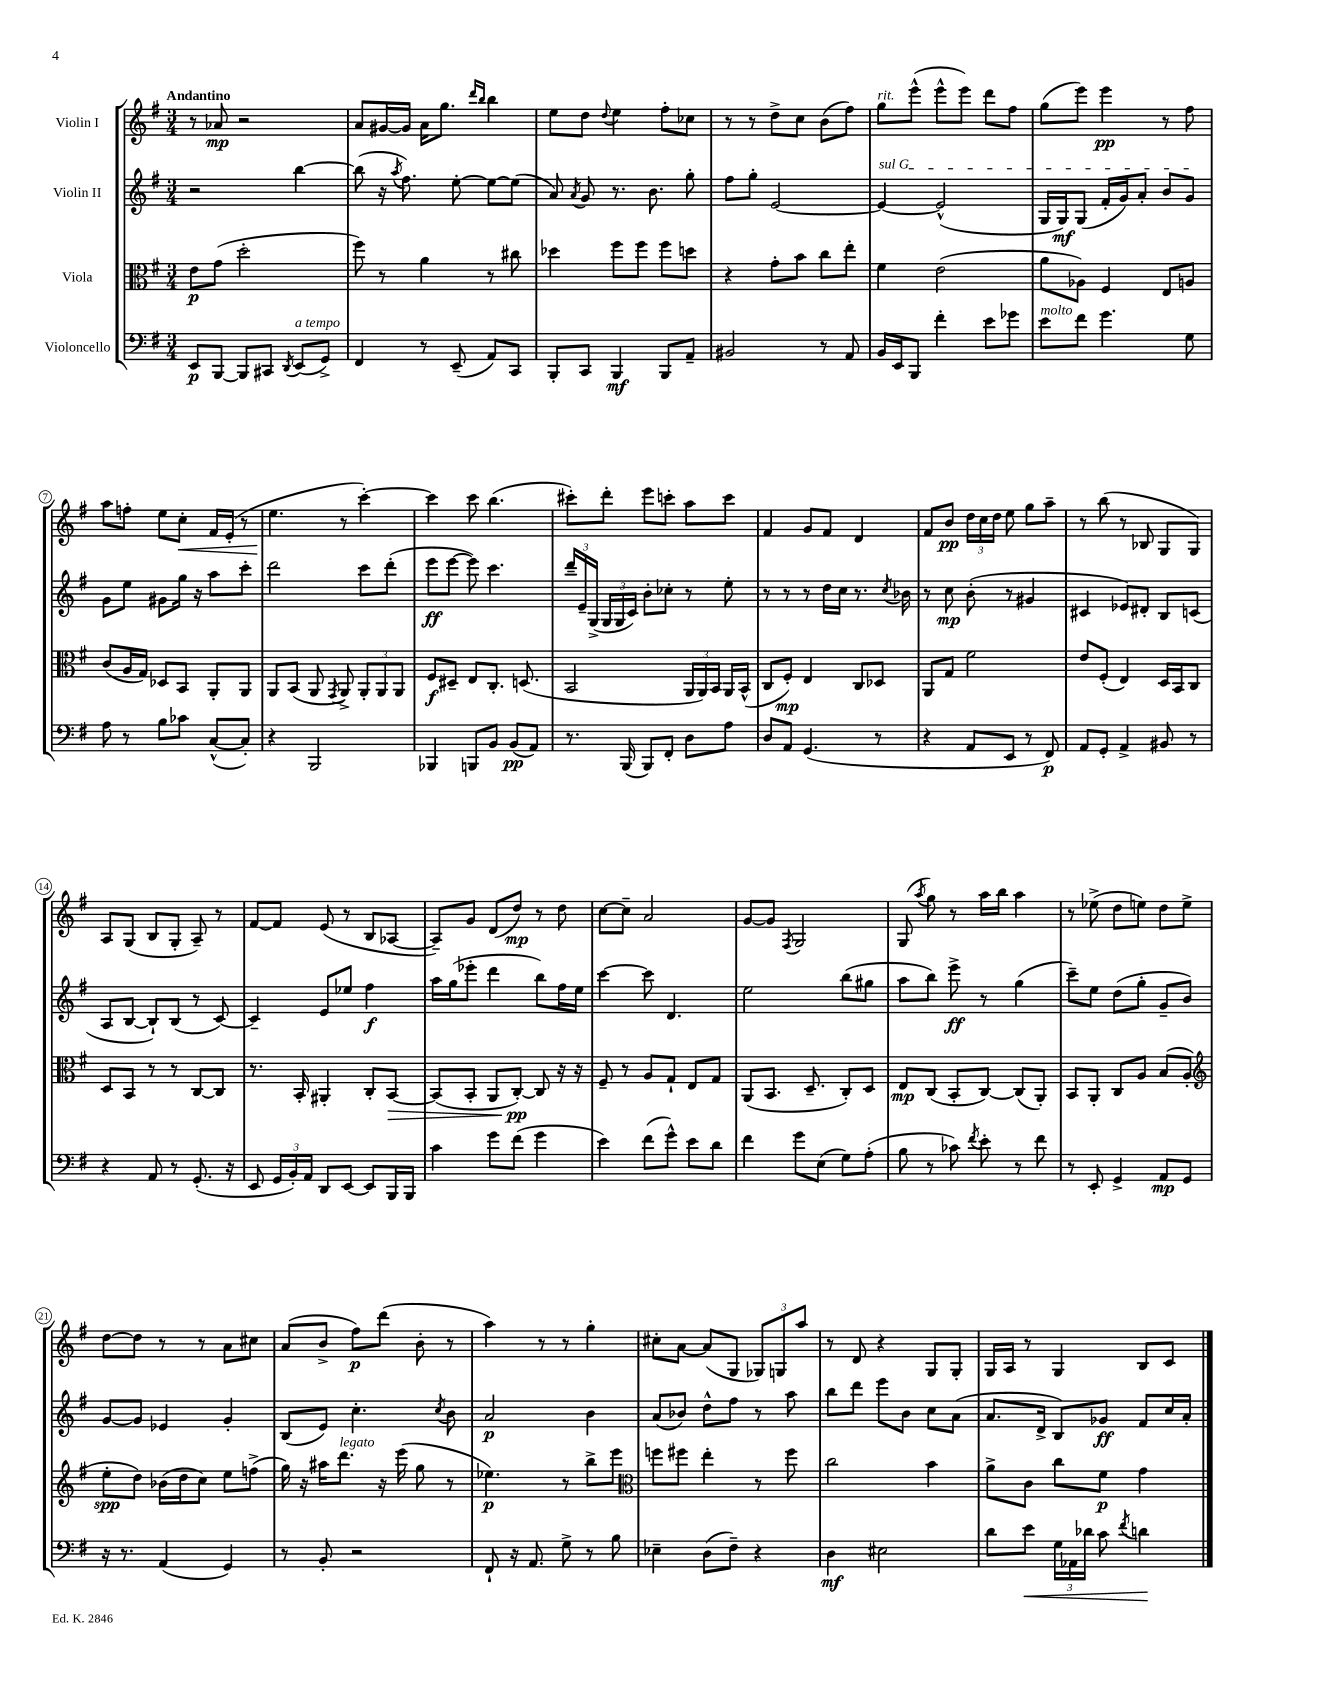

**kern	**kern	**kern	**kern
*staff4	*staff3	*staff2	*staff1
*clefF4	*clefC3	*clefG2	*clefG2
*k[f#]	*k[f#]	*k[f#]	*k[f#]
*M3/4	*M3/4	*M3/4	*M3/4
8EE/L	8e\L	2r	8r
[8BBB/J	(8g\J	.	8a-/
8BBB/]L	2dd'\	.	2r
8CC#/J	.	.	.
8qDD/	.	.	.
(8EE/L	.	[4bb\	.
8GG^/J)	.	.	.
=	=	=	=
4FF#/	8ff#\)	(8bb\]	8a/L
.	8r	16r	[16g#/L
.	.	8qaa/	.
.	.	8.ff#\)	16g#/]JJ
8r	4a\	.	16a\LK
.	.	.	8.gg\J
(8EE~/	.	[8ee'\	.
.	.	.	16qqddd/LL
.	.	.	16qqbb/JJ
8AA/L)	8r	8ee\_L	4bb\
8CC/J	8cc#\	(8ee\]J	.
=	=	=	=
8BBB'/L	4dd-\	8a/)	8ee\L
.	.	8qa/	.
8CC/J	.	8g/	8dd\J
.	.	.	8qqdd/
4BBB/	8ff#\L	8.r	4ee\
.	8ff#\J	.	.
.	.	8.b\	.
8BBB/L	8ff#\L	.	8ff#'\L
8AA~/J	8dd\J	8gg'\	8cc-\J
=	=	=	=
2BB#/	4r	8ff#\L	8r
.	.	8gg'\J	8r
.	8g'\L	[2e/	8dd^\L
.	8b\J	.	8cc\J
8r	8cc\L	.	(8b\L
8AA/	8ee'\J	.	8ff#\J)
=	=	=	=
16BB/LL	4f#\	4e/_	8gg\L
16EE/J	.	.	.
8BBB/J	.	.	(8eee^^\J
4f#'\	(2e\	(2e^^/]	8eee^^\L
.	.	.	8eee\J)
8e\L	.	.	8ddd\L
8g-\J	.	.	8ff#\J
=	=	=	=
8e\L	8a\L	16G/LL	(8gg\L
.	.	16G/J)	.
8f#\J	8A-\J)	(8G/J	8eee\J)
4.g\	4F#/	16f#'/LL	4eee\
.	.	16g/J)	.
.	.	8a'/J	.
.	8E/L	8b/L	8r
8G\	8A/J	8g/J	8ff#\
=	=	=	=
8A\	(8c/L	8g\L	8aa\L
8r	16A/L	8ee\J	8ff'\J
.	16G/JJ)	.	.
8B\L	8D-/L	8g#\L	8ee\L
8c-\J	8BB/J	16gg\Jk	8cc'\J
.	.	16r	.
([8C^^/L	8AA'/L	8aa\L	16f#/LL
.	.	.	(16e'/JJ
8C'/]J)	8AA/J	8ccc'\J	8r
=	=	=	=
4r	8AA/L	2ddd\	4.ee\
.	(8BB/J	.	.
2BBB/	8AA/	.	.
.	8qGG/	.	.
.	8AA^/)	.	8r
.	12AA'/L	8ccc\L	[4ccc'\)
.	12AA/	.	.
.	.	(8ddd'\J	.
.	12AA/J	.	.
=	=	=	=
4BBB-/	8F#/L	8eee\L	4ccc\]
.	8D#~/J	[8eee\J	.
8BBB/L	8E/L	8eee\])	8ccc\
8BB/J	8.C'/J	4.ccc\	(4.bb\
(8BB/L	.	.	.
.	(8.D/	.	.
8AA/J)	.	.	.
=	=	=	=
8.r	2BB/	24ddd~/LL	8ccc#'\L)
.	.	24e~/	.
.	.	(24G^/JJ	.
.	.	24G/LL	8ddd'\J
.	.	24G/	.
(16BBB/	.	.	.
.	.	24c/JJ)	.
8BBB/L)	.	8b'\L	8eee\L
8FF#'/J	.	8cc-'\J	8ccc'\J
8D\L	24AA/LL	8r	8aa\L
.	24AA/)	.	.
.	24BB/JJ	.	.
8A\J	16AA/LL	8ee'\	8ccc\J
.	(16BB^^/JJ	.	.
=	=	=	=
8D/L	8C/L	8r	4f#/
8AA/J	8F#'/J)	8r	.
(4.GG/	4E/	8r	8g/L
.	.	16dd\LL	8f#/J
.	.	16cc\JJ	.
.	8C/L	8.r	4d/
8r	8D-/J	.	.
.	.	8qcc/	.
.	.	16b-\	.
=	=	=	=
4r	8AA/L	8r	8f#/L
.	8G/J	8cc\	8b/J
8AA/L	2f#\	(8b'\	24dd\LL
.	.	.	24cc\
.	.	.	24dd\JJ
8EE/J	.	8r	8ee\
8r	.	4g#/	8gg\L
8FF#/)	.	.	8aa~\J
=	=	=	=
8AA/L	8e/L	4c#/	8r
8GG'/J	(8F#'/J	.	(8bb\
4AA^/	4E/)	8e-/L)	8r
.	.	8d#'/J	8B-/
8BB#/	16D/LL	8B/L	8G/L
.	16BB/J	.	.
8r	8C/J	(8c/J	8G/J)
=	=	=	=
4r	8D/L	8A/L	8A/L
.	8BB/J	[8B/J	(8G/J
8AA/	8r	8B`/]L)	8B/L
8r	8r	(8B/J	8G'/J
(8.GG'/	[8C/L	8r	8A~/)
.	8C/]J	[8c/)	8r
16r	.	.	.
=	=	=	=
8EE/	8.r	4c~/]	[8f#/L
24GG/LL	.	.	8f#/]J
24BB'/)	.	.	.
.	16BB'/	.	.
24AA/JJ	.	.	.
8DD/L	4AA#'/	8e/L	(8e/
[8EE/J	.	8ee-/J	8r
8EE/]L	8C'/L	4ff#\	8B/L
16BBB/L	[8BB/J	.	[8A-/J
16BBB/JJ	.	.	.
=	=	=	=
4c\	(8BB/]L	16aa\LL	8A-~/]L)
.	.	(16gg\J	.
.	8BB'/J	8eee-'\J	8g/J
8g\L	8AA/L	4ddd\	(8d/L
(8f#\J	[8C'/J)	.	8dd/J)
4g\	8C/]	8bb\L)	8r
.	16r	16ff#\L	8dd\
.	16r	16ee\JJ	.
=	=	=	=
4e\)	8F#~/	[4ccc\	[8cc\L
.	8r	.	8cc~\]J
(8f#\L	8A/L	8ccc\]	2a/
8g^^\J)	8G`/J	4.d/	.
8e\L	8E/L	.	.
8d\J	8G/J	.	.
=	=	=	=
4f#\	(8AA/L	2ee\	[8g/L
.	8.BB/J	.	8g/]J
.	.	.	8qF#/
8g\L	.	.	2G/
.	8.D~/	.	.
(8E\J	.	.	.
8G\L)	8C'/L)	(8bb\L	.
(8A'\J	8D/J	8gg#\J	.
=	=	=	=
8B\	8E/L	8aa\L	(8G/
.	.	.	8qaa/
8r	(8C/J	8bb\J)	8gg\)
8c-\)	8BB'/L	8eee^\	8r
8qf#/	.	.	.
8e'\	[8C/J)	8r	16aa\LL
.	.	.	16bb\JJ
8r	(8C/]L	(4gg\	4aa\
8f#\	8AA'/J)	.	.
=	=	=	=
8r	8BB/L	8ccc~\L)	8r
8EE'/	8AA'/J	8ee\J	(8ee-^\
4GG^/	8C/L	(8dd\L	8dd\L
.	8A/J	8gg'\J	8ee\J)
8AA/L	(8B/L	8g~/L	8dd\L
8GG/J	8A'/J	8b/J)	8ee^\J
=	=	=	=
*	*clefG2	*	*
16r	8ee'\L	[8g/L	[8dd\L
8.r	.	.	.
.	8dd\J)	8g/]J	8dd\]J
(4AA/	(16b-\LL	4e-/	8r
.	16dd\J	.	.
.	8cc\J)	.	8r
4GG/)	8ee\L	4g'/	8a\L
.	(8ff^\J	.	8cc#\J
=	=	=	=
8r	16gg\)	(8B/L	(8a/L
.	16r	.	.
8BB'/	16aa#\LK	8e/J)	8b^/J
.	8.ddd\J	.	.
2r	.	4.cc'\	8ff#\L)
.	16r	.	(8ddd\J
.	(16eee\	.	.
.	8gg\	.	8b'\
.	.	8qcc/	.
.	8r	8b\	8r
=	=	=	=
8FF#`/	4.ee-\)	2a/	4aa\)
16r	.	.	.
8.AA/	.	.	.
.	.	.	8r
8G^\	8r	.	8r
8r	8bb^\L	4b\	4gg'\
8B\	8eee\J	.	.
=	=	=	=
*	*clefC3	*	*
4E-~\	8ff\L	(8a/L	8cc#'\L
.	8ff#\J	8b-/J)	[8a\J
(8D\L	4ee'\	8dd^^\L	(8a/]L
8F#~\J)	.	8ff#\J	8G/J
4r	8r	8r	12G-/L)
.	.	.	12G/
.	8ff#\	8aa\	.
.	.	.	12aa/J
=	=	=	=
4D\	2cc\	8bb\L	8r
.	.	8ddd\J	8d/
2E#\	.	8eee\L	4r
.	.	8b\J	.
.	4b\	8cc\L	8G/L
.	.	(8a\J	8G'/J
=	=	=	=
8d\L	8a^\L	8.a/L	16G/LL
.	.	.	16A/JJ
8e\J	8c\J	.	8r
.	.	16d^/Jk	.
24G\LL	8cc\L	8B/L)	4G/
24AA-\	.	.	.
24d-\JJ	.	.	.
8c\	8f#\J	8g-/J	.
8qf#/	.	.	.
4d\	4g\	8f#/L	8B/L
.	.	16cc/L	8c/J
.	.	16a'/JJ	.
==	==	==	==
*-	*-	*-	*-
